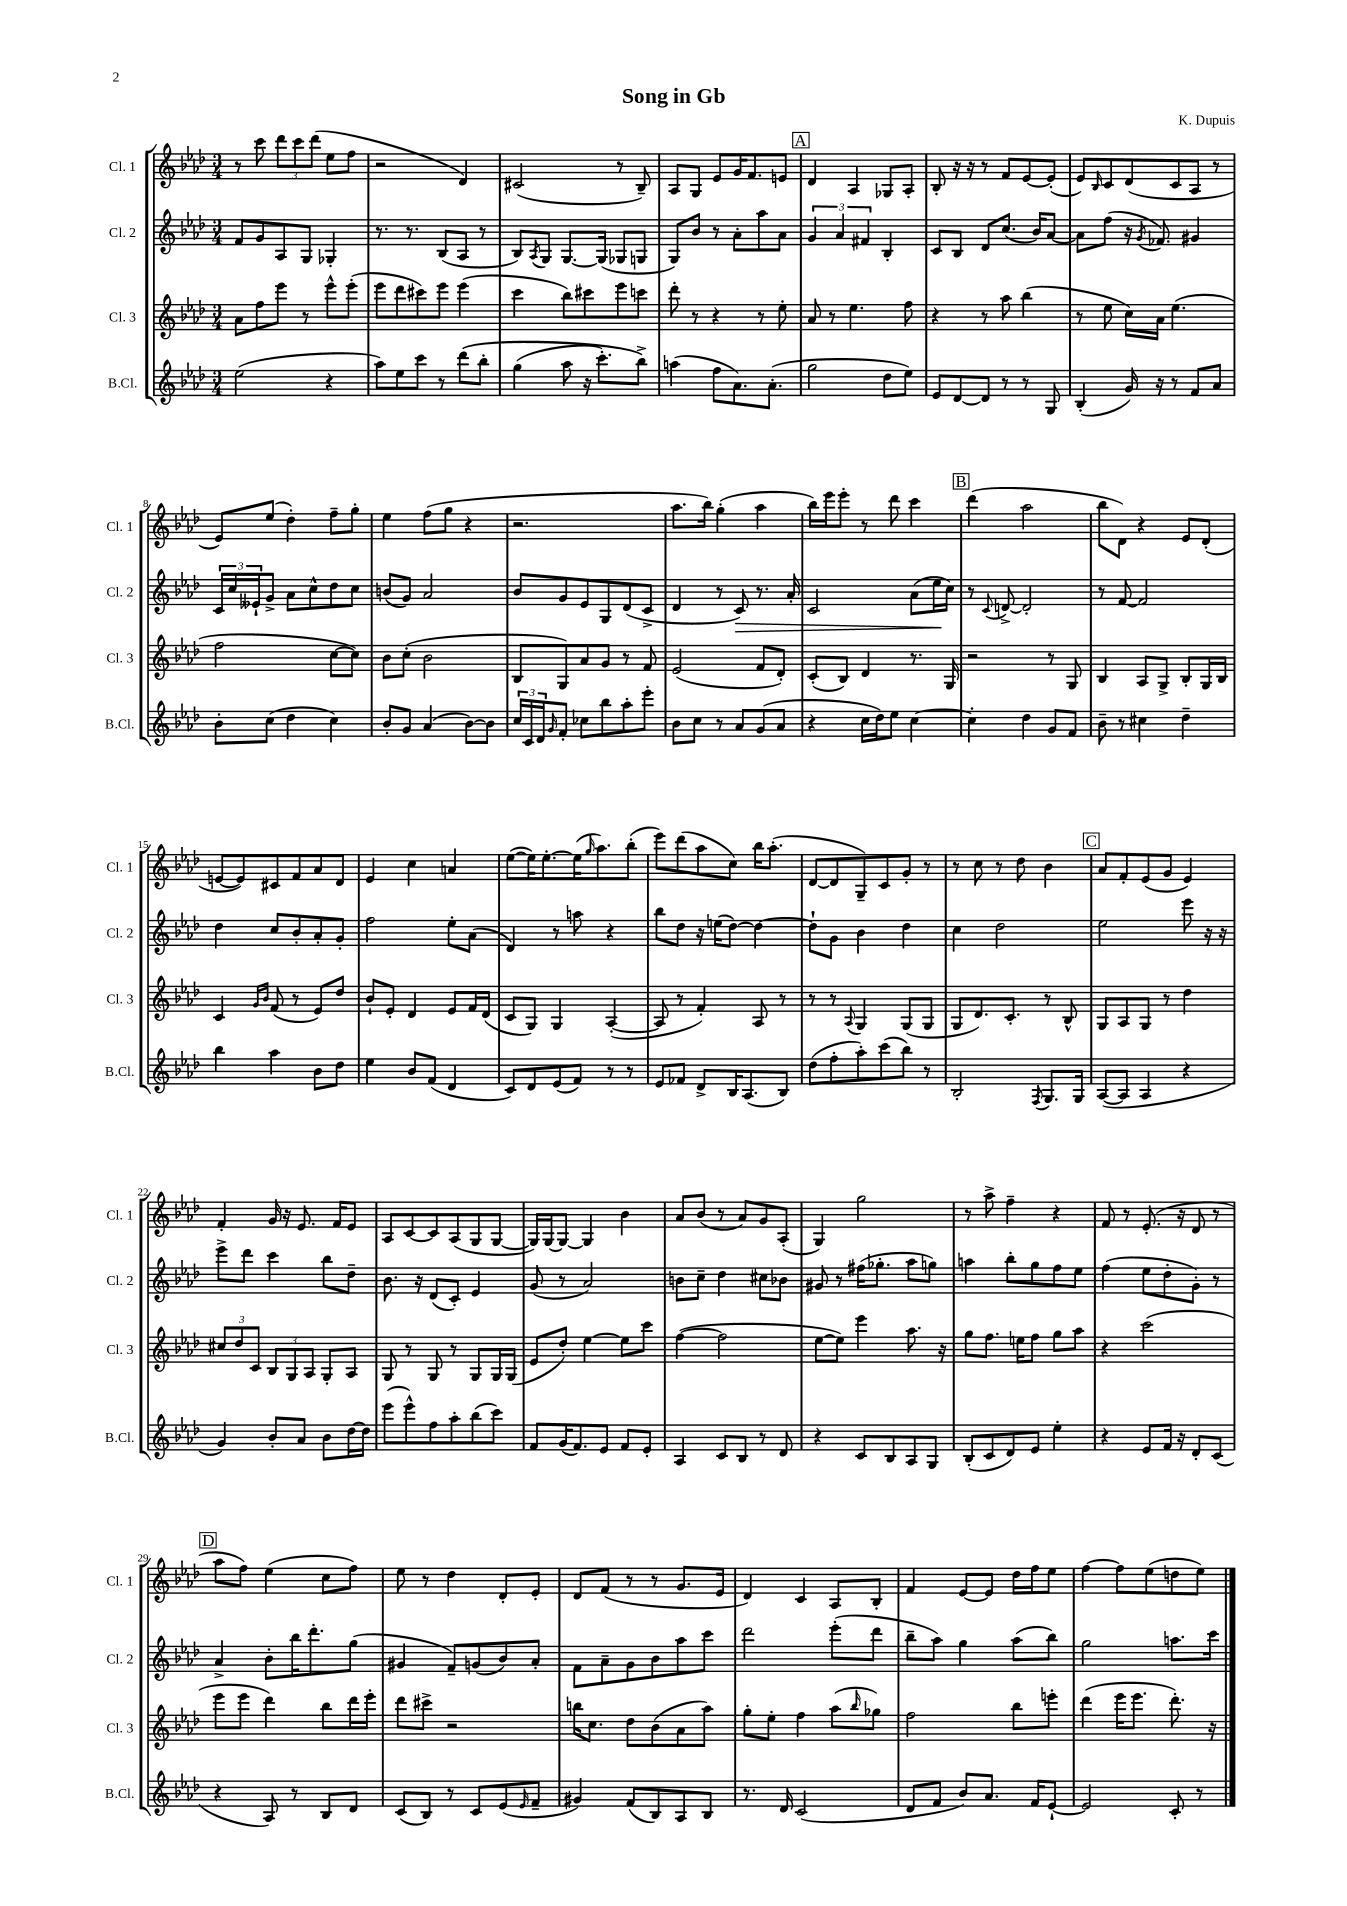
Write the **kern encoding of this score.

**kern	**kern	**kern	**kern
*staff4	*staff3	*staff2	*staff1
*clefG2	*clefG2	*clefG2	*clefG2
*k[b-e-a-d-]	*k[b-e-a-d-]	*k[b-e-a-d-]	*k[b-e-a-d-]
*M3/4	*M3/4	*M3/4	*M3/4
(2ee-	8a-	8f	8r
.	8ff	8g	8ccc
.	8eee-	8A-	12ddd-
.	.	.	12ccc
.	8r	8G	.
.	.	.	(12ddd-
4r	8eee-^^	4G-'	8ee-
.	(8eee-'	.	8ff
=	=	=	=
8aa-)	8eee-	8.r	2r
8ee-	8ddd-	.	.
.	.	8.r	.
8ccc	8ccc#)	.	.
8r	8eee-	(8B-	.
&(8ddd-	(4eee-	8A-	4d-)
8bb-'	.	8r	.
=	=	=	=
(4gg	4ccc	8B-)	(2c#
.	.	8qA-	.
.	.	8G	.
8aa-	8bb-)	[8.G	.
16r	8ccc#	.	.
8.ccc')	.	(16G]	.
.	8eee-	8G-	8r
8bb-^&)	8ccc	8G	8B-~)
=	=	=	=
(4aa	8ddd-'	8G)	8A-
.	8r	8b-	8G
8ff	4r	8r	8e-
8.a-)	.	8a-'	16g
.	.	.	8.f
.	8r	8aa-	.
(8.a-'	.	.	.
.	8ee-'	8a-	8e
=	=	=	=
2gg	8a-	6g	4d-
.	8r	.	.
.	.	6a-	.
.	4.ee-	.	4A-
.	.	6f#	.
8dd-	.	4B-'	8G-
8ee-)	8ff	.	8A-'
=	=	=	=
8e-	4r	8c	8B-'
[8d-	.	8B-	16r
.	.	.	16r
8d-]	8r	8d-	8r
8r	8aa-	(8.cc	8f
8r	(4bb-	.	[8e-
.	.	16b-)	.
8G	.	[8a-	(8e-']
=	=	=	=
(4B-'	8r	8a-]	8e-)
.	.	.	16qqB-
.	8ee-	(8ff	8c
16g)	16cc)	16r	(8d-
.	.	8qg	.
16r	16a-	8.f-)	.
8r	(4.ee-	.	8c
8f	.	4g#	8A-
8a-	.	.	8r
=	=	=	=
8b-'	2ff	24c	8e-)
.	.	24cc	.
.	.	24e--`	.
(8cc	.	8g^	(8ee-
4dd-	.	8a-	4dd-')
.	.	8cc^^	.
4cc)	[8cc	8dd-	8ff~
.	8cc])	8cc	8gg'
=	=	=	=
8b-'	8b-	(8b	4ee-
8g	(8cc'	8g)	.
(4a-	2b-	2a-	(8ff
.	.	.	8gg
[8b-)	.	.	4r
8b-]	.	.	.
=	=	=	=
24cc	8B-	8b-	2.r
24c	.	.	.
24d-	.	.	.
16qqg	.	.	.
8f'	8G)	8g	.
8cc-	8a-	8e-	.
8bb-	8g	8G	.
8aa-'	8r	(8d-	.
8eee-'	8f	8c^	.
=	=	=	=
8b-	(2e-	4d-	8.aa-
8cc	.	.	.
.	.	.	16bb-)
8r	.	8r	(4gg'
8a-	.	8c)	.
(8g	8f	8.r	4aa-
8a-	8d-')	.	.
.	.	16a-'	.
=	=	=	=
4r	(8c'	2c	16bb-)
.	.	.	16eee-
.	8B-)	.	8eee-'
16cc	4d-	.	8r
16dd-)	.	.	.
8ee-	.	.	8ddd-
[4cc	8.r	(8a-	4ccc
.	.	16ee-	.
.	16G	16cc)	.
=	=	=	=
4cc']	2r	8r	(4ddd-
.	.	8qqc	.
.	.	[8d^	.
4dd-	.	2d']	2aa-
8g	8r	.	.
8f	8G	.	.
=	=	=	=
8b-~	4B-	8r	8bb-
8r	.	[8f	8d-)
4cc#	8A-	2f]	4r
.	8G^	.	.
4dd-~	8B-'	.	8e-
.	16G	.	(8d-'
.	16B-	.	.
=	=	=	=
4bb-	4c	4dd-	[8e
.	.	.	8e])
.	16qqg	.	.
.	16qqb-	.	.
4aa-	(8f	8cc	8c#
.	8r	8b-'	8f
8b-	8e-)	8a-'	8a-
8dd-	8dd-	8g'	8d-
=	=	=	=
4ee-	8b-`	2ff	4e-
.	8e-'	.	.
8b-	4d-	.	4cc
(8f	.	.	.
4d-	8e-	8ee-'	4a
.	16f	(8a-	.
.	(16d-	.	.
=	=	=	=
8c)	8c	4d-)	([8ee-
8d-	8G)	.	16ee-])
.	.	.	[8.ee-'
(8e-	4G	8r	.
8f)	.	8aa	(16ee-]
.	.	.	16qqgg
.	.	.	8.aa-)
8r	([4A-'	4r	.
8r	.	.	(8bb-'
=	=	=	=
8e-	8A-]	8bb-	8eee-)
8f-	8r	8dd-	(8ddd-
8d-^	4f')	16r	8aa-
.	.	(16ee	.
16B-	.	[8dd-)	8cc)
(8.A-	.	.	.
.	8A-	4dd-_	16bb-
.	.	.	(8.aa-'
8B-)	8r	.	.
=	=	=	=
(8dd-	8r	8dd-`]	[8d-
8ff'	8r	8g	8d-]
.	8qqA-	.	.
8aa-')	4G	4b-	8G~)
(8ccc	.	.	8c
8bb-)	(8G	4dd-	8g'
8r	8G	.	8r
=	=	=	=
2B-'	8G	4cc	8r
.	8.d-)	.	8cc
.	.	2dd-	8r
.	8.c'	.	.
.	.	.	8dd-
8qF	.	.	.
8.G	8r	.	4b-
.	8B-^^	.	.
16G	.	.	.
=	=	=	=
([8A-	8G	2ee-	8a-
8A-]	8A-	.	8f'
4A-	8G	.	(8e-
.	8r	.	8g
4r	4dd-	8eee-	4e-)
.	.	16r	.
.	.	16r	.
=	=	=	=
4g)	12cc#	8eee-^	4f'
.	12dd-	.	.
.	.	8ddd-	.
.	12c	.	.
8b-'	12B-	4ccc	16g
.	.	.	16r
.	12G	.	.
8a-	.	.	8.e-
.	12A-	.	.
8b-	8G'	8bb-	.
.	.	.	16f
[16dd-	8A-	8dd-~	8e-
16dd-]	.	.	.
=	=	=	=
(8eee-	8G	8.b-	8A-
8eee-^^)	8r	.	[8c
.	.	16r	.
8ff	8G	(8d-	8c]
8aa-'	8r	8c')	(8A-
(8bb-	8G	4e-	8G
8ccc)	16G	.	[8G
.	(16G	.	.
=	=	=	=
8f	8e-	(8g	16G])
.	.	.	[16G
(16g	8dd-')	8r	8G_
8.f)	.	.	.
.	[4ee-	2a-)	4G]
8e-	.	.	.
8f	8ee-]	.	4b-
8e-'	8ccc	.	.
=	=	=	=
4A-	([4ff	8b	8a-
.	.	8cc~	(8b-
8c	2ff]	4dd-	8r
8B-	.	.	8a-)
8r	.	8cc#	8g
8d-	.	8b-	(8A-'
=	=	=	=
4r	[8ee-	8g#	4G)
.	8ee-])	8r	.
8c	4eee-	(16ff#	2gg
.	.	8.gg-'	.
8B-	.	.	.
8A-	8.aa-	8aa-	.
8G	.	8gg)	.
.	16r	.	.
=	=	=	=
(8B-'	8gg	4aa	8r
8c	8.ff	.	8aa-^
8d-)	.	8bb-'	4ff~
.	16ee	.	.
8e-	8ff	8gg	.
4ee-'	8gg	8ff	4r
.	8aa-	8ee-	.
=	=	=	=
4r	4r	(4ff	8f
.	.	.	8r
8e-	(2ccc	8ee-	(8.e-'
16f	.	8dd-'	.
16r	.	.	16r
8d-'	.	8g')	8d-
(8c	.	8r	8r
=	=	=	=
4r	8eee-	4a-^	8aa-
.	8eee-	.	8ff)
8A-)	4ddd-)	8b-'	(4ee-
8r	.	16bb-	.
.	.	8.ddd-'	.
8B-	8bb-	.	8cc
8d-	16ddd-	(8gg	8ff)
.	16eee-'	.	.
=	=	=	=
(8c	8ddd-	4g#	8ee-
8B-)	8ccc#^	.	8r
8r	2r	8f~)	4dd-
8c	.	(8g	.
(8e-	.	8b-)	8d-'
16qqe-	.	.	.
8f~	.	8a-'	8e-'
=	=	=	=
4g#)	16bb	8f	8d-
.	8.cc	.	.
.	.	8a-~	(8f
(8f	8dd-	8g	8r
8B-)	(8b-	8b-	8r
8A-	8a-	8aa-	8.g
8B-	8aa-)	8ccc	.
.	.	.	16e-
=	=	=	=
8.r	8gg'	2ddd-	4d-)
.	8ee-'	.	.
16d-	.	.	.
(2c	4ff	.	4c
.	(8aa-	(8eee-'	8A-
.	16qqbb-	.	.
.	8gg-)	8ddd-	8B-'
=	=	=	=
8d-	2ff	8bb-~	4f
8f	.	8aa-)	.
8b-)	.	4gg	[8e-
8.a-	.	.	8e-]
.	8bb-	(8aa-	16dd-
16f	.	.	16ff
[8e-`	8eee'	8bb-)	8ee-
=	=	=	=
2e-]	(4ddd-	2gg	[4ff
.	16eee-	.	8ff]
.	8.eee-	.	.
.	.	.	(8ee-
8c'	8.ddd-')	8.aa	8dd
8r	.	.	8ee-)
.	16r	16ccc	.
==	==	==	==
*-	*-	*-	*-
